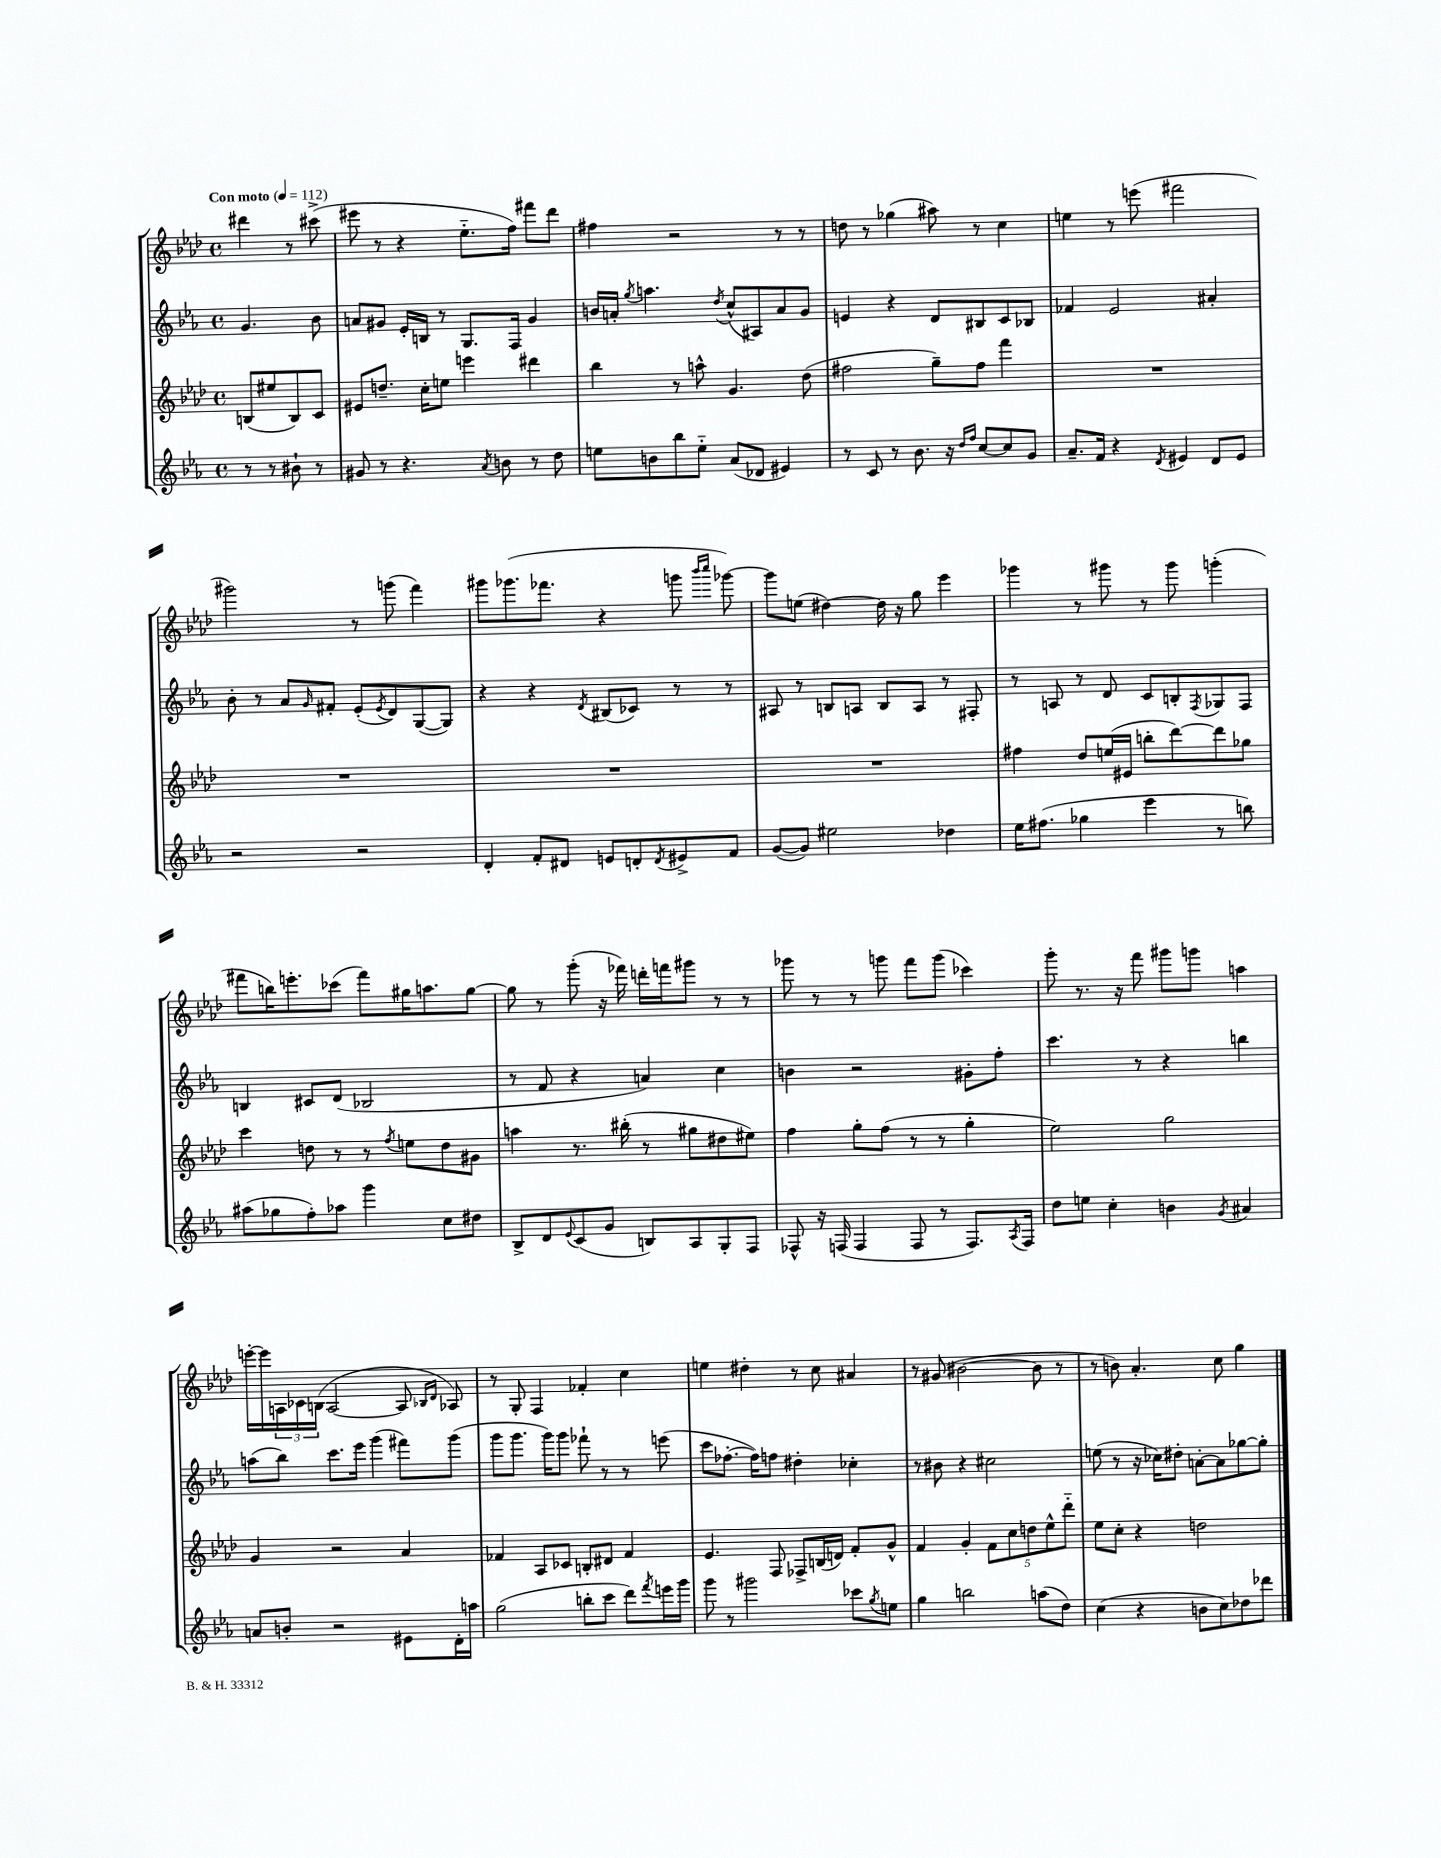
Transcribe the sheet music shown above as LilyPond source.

<<
\new StaffGroup <<
\new Staff = "s0" {
    \clef treble \key aes \major \defaultTimeSignature \time 4/4 \partial 2 \tempo "Con moto" 4 = 112
    dis'''4 r8 cis'''8->( |
    eis'''8 r8 r4 ees''8.-_ f''16) fis'''8 des'''8 |
    fis''4 r2 r8 r8 |
    d''8 r8 ges''4( ais''8) r8 c''4 |
    e''4 r8 e'''8( fis'''2 |
    gis'''2) r8 g'''8( f'''4) |
    gis'''8 ges'''8.( fes'''8. r4 g'''8 \grace { bes'''16 c''''16 } ges'''8~) |
    ges'''8 e''8( dis''4~) dis''16 r16 g''8 ees'''4 |
    ges'''4 r8 gis'''8 r8 gis'''8 g'''4-.( |
    fis'''8 b''16) e'''8.-. ces'''8( fis'''8) gis''16 a''8. gis''8~ |
    gis''8 r8 g'''8-.( r16 fes'''16) d'''16-. f'''16 gis'''8 r8 r8 |
    ges'''8 r8 r8 g'''8 f'''8 g'''8( ces'''4) |
    g'''8-. r8. r16 f'''8 gis'''8 g'''8 a''4 |
    e'''16~-. e'''16 \tuplet 3/2 { a16 ces'16 b16( } a2~ a8 \grace { bes16 des'16 } aes8) |
    r8 g8-. f4 fes'4-. c''4 |
    e''4 dis''4-. r8 c''8 ais'4 |
    r8 gis'8( bis'2~ bis'8 r8 |
    r8 b'8) aes'4.-. c''8 g''4 \bar "|." |
}
\new Staff = "s1" {
    \clef treble \key ees \major \defaultTimeSignature \time 4/4 \partial 2
    g'4. bes'8 |
    a'8 gis'8 ees'16-. b16 r8 g8. f16 gis'4 |
    b'16 a'16-. \acciaccatura { g''8 } a''4. \acciaccatura { d''8 } c''8-^( ais8) a'8 g'8 |
    e'4 r4 d'8 bis8 c'8 bes8 |
    fes'4 ees'2 ais'4-. |
    bes'8-. r8 aes'8 \grace { g'16 } fis'8-. ees'8-.( \acciaccatura { ees'8 } d'8) g8~( g8) |
    r4 r4 \acciaccatura { d'8 } bis8( ces'8) r8 r8 |
    ais8 r8 b8 a8 b8 a8 r8 fis8-. |
    r8 a8 r8 d'8 c'8 b8-. \acciaccatura { f8 } ges8 f8 |
    b4 cis'8 d'8( bes2 |
    r8 f'8 r4 a'4) c''4 |
    b'4 r2 gis'8-. f''8-. |
    c'''4. r8 r4 b''4 |
    a''8( bes''8) c'''8. ees'''16 g'''4( fis'''8) g'''8( |
    g'''8 g'''8. g'''16) g'''8 fes'''8-! r8 r8 e'''8( |
    c'''8 fes''8.~-. fes''16) f''8 dis''4-. ces''4-. |
    r8 bis'8 r4 cis''2 |
    e''8( r8 r16 ces''16) dis''8-. a'8~-. a'8 ges''8~ ges''8-. \bar "|." |
}
\new Staff = "s2" {
    \clef treble \key aes \major \defaultTimeSignature \time 4/4 \partial 2
    b8( eis''8 b8) c'8 |
    eis'8 d''8.-- c''16-. e''8 e'''4 dis'''4 |
    bes''4 r8 a''8-^ g'4. des''8( |
    fis''2 g''8--) fis''8 f'''4 |
    R1 |
    R1 |
    R1 |
    R1 |
    fis''4 des''8 e''16( eis'16 b''8-. des'''8~) des'''8 ges''8 |
    c'''4 d''8 r8 r8 \acciaccatura { f''8 } e''8 d''8 gis'8 |
    a''4 r8. bis''16-.( r8 gis''8 dis''8 eis''8) |
    f''4 g''8-. f''8( r8 r8 g''4-. |
    ees''2) g''2 |
    g'4 r2 aes'4 |
    fes'4 aes8 ces'8 b8-. dis'8 fes'4 |
    ees'4. f8 fes8-> b16( d'16) f'8-. g'8-^ |
    f'4 g'4-. \tuplet 5/4 { f'8 c''8 d''8 ees''8-^ des'''8-_ } |
    ees''8 c''8-. r4 d''2 \bar "|." |
}
\new Staff = "s3" {
    \clef treble \key ees \major \defaultTimeSignature \time 4/4 \partial 2
    r8 r8 bis'8-! r8 |
    gis'8 r8 r4. \acciaccatura { aes'8 } b'8 r8 d''8 |
    e''8 b'8 bes''8 e''8-_ aes'8( des'8 eis'4) |
    r8 c'8 r8 bes'8. r16 \grace { d''16 f''16 } c''8~ c''8 g'8 |
    aes'8.-- f'16 r4 \acciaccatura { d'8 } eis'4 d'8 eis'8 |
    r2 r2 |
    d'4-. f'8-. dis'8 e'8 d'8-. \acciaccatura { d'8 } eis'8-> f'8 |
    g'8~( g'8) eis''2 des''4 |
    ees''16 fis''8.( ges''4 ees'''4 r8 b''8) |
    ais''8( ges''8 f''8-.) aes''8 g'''4 c''8 dis''8 |
    bes8-> d'8 \appoggiatura { ees'8 } c'8( g'8 b8) aes8 g8-. f8 |
    fes8-^ r16 f16( f4 f8 r8 f8.) \acciaccatura { aes8 } f16 |
    d''8 e''8 c''4-. b'4 \acciaccatura { g'8 } ais'4 |
    a'8 b'8-. r2 eis'8 d'16-. a''16 |
    g''2( b''8-. c'''8 d'''8) \acciaccatura { f'''8 } e'''16 g'''16 |
    g'''8 r8 gis'''2 ces'''8 \acciaccatura { g''8 } e''8 |
    g''4 b''2 a''8( d''8) |
    c''4( r4 b'8 c''8) des''8 des'''8 \bar "|." |
}
>>
>>
\layout { \context { \Score \remove "Bar_number_engraver" } }
